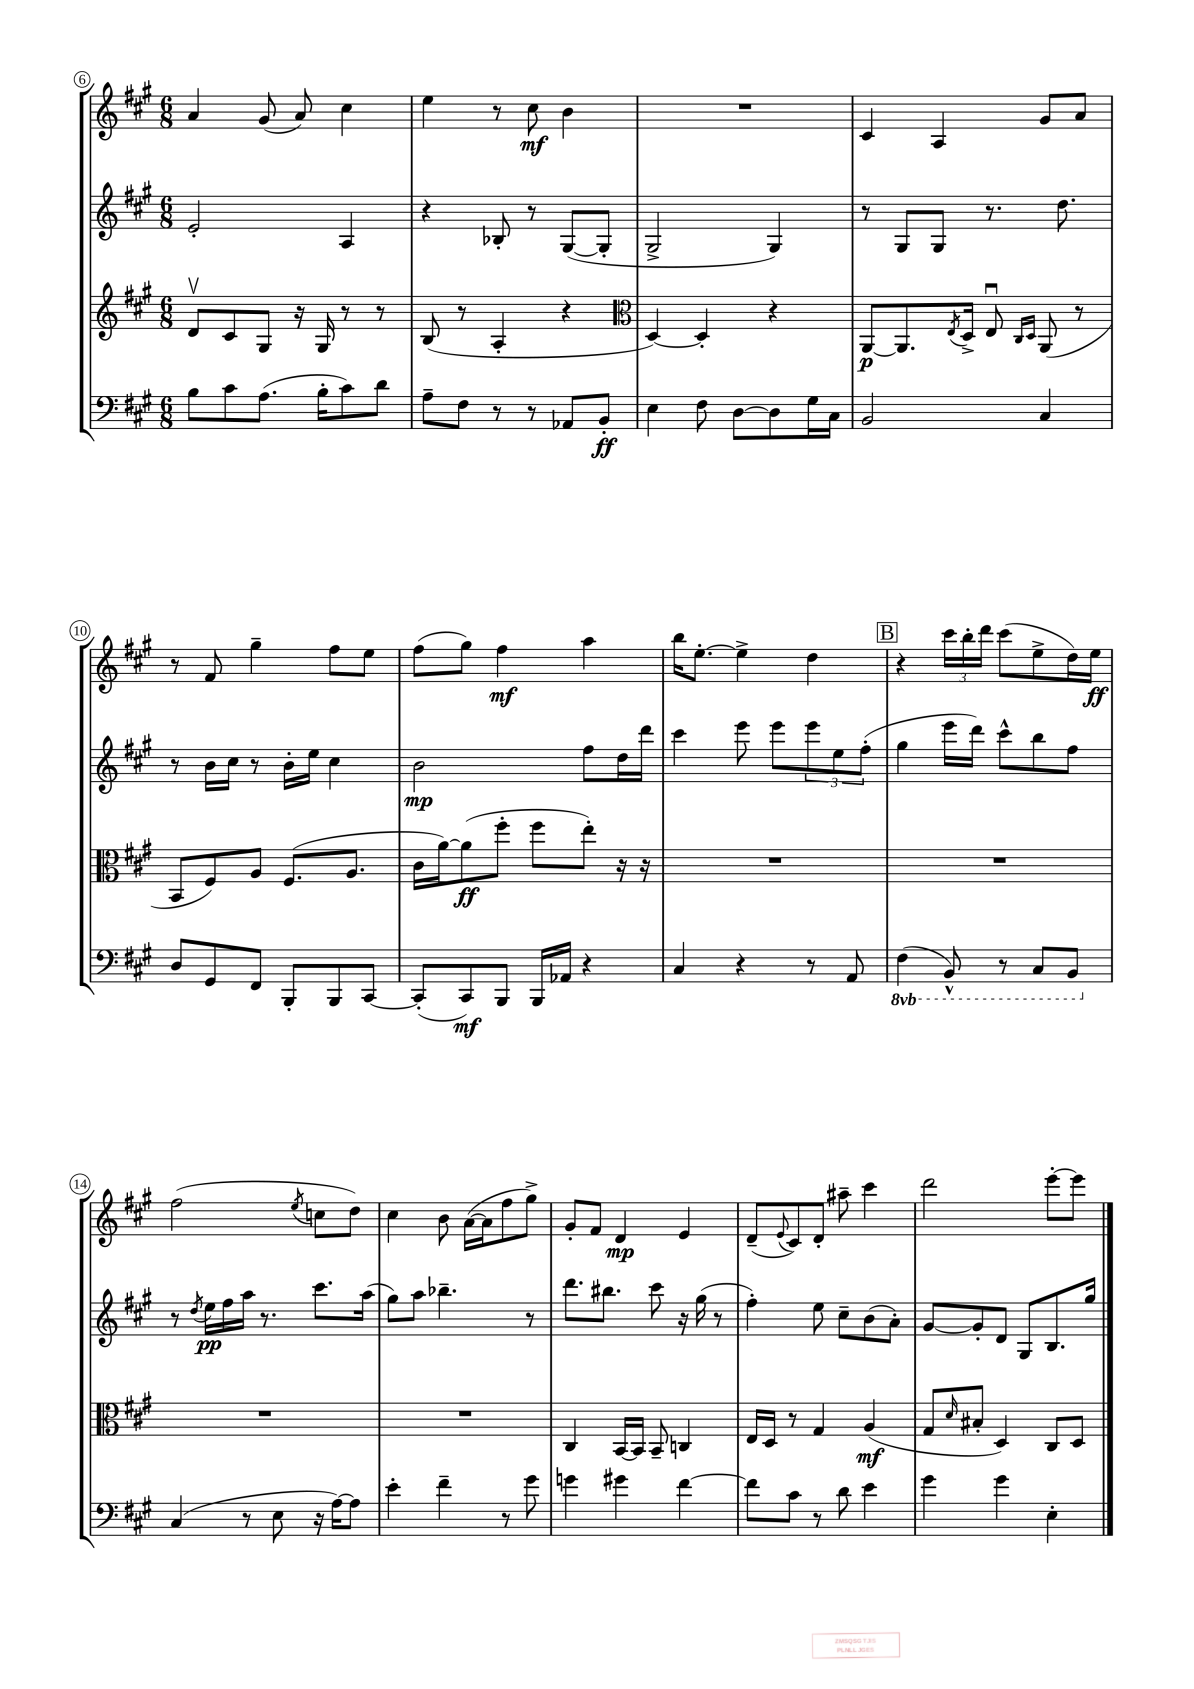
<<
\new StaffGroup <<
\new Staff = "s0" {
    \clef treble \key a \major \numericTimeSignature \time 6/8
    a'4 gis'8( a'8) cis''4 |
    e''4 r8 cis''8\mf b'4 |
    R2. |
    cis'4 a4 gis'8 a'8 |
    r8 fis'8 gis''4-- fis''8 e''8 |
    fis''8( gis''8) fis''4\mf a''4 |
    b''16 e''8.~-. e''4-> d''4 |
    \mark \markup { \box "B" } r4 \tuplet 3/2 { cis'''16 b''16-. d'''16 } cis'''8( e''8-> d''16) e''16\ff |
    fis''2( \acciaccatura { e''8 } c''8 d''8) |
    cis''4 b'8 a'16~( a'16 fis''8 gis''8->) |
    gis'8-. fis'8 d'4\mp e'4 |
    d'8--( \appoggiatura { e'8 } cis'8) d'8-. ais''8-- cis'''4 |
    d'''2 e'''8~-. e'''8 \bar "|." |
}
\new Staff = "s1" {
    \clef treble \key a \major \numericTimeSignature \time 6/8
    e'2-. a4 |
    r4 bes8-. r8 gis8~( gis8-. |
    gis2-> gis4) |
    r8 gis8 gis8 r8. d''8. |
    r8 b'16 cis''16 r8 b'16-. e''16 cis''4 |
    b'2\mp fis''8 d''16 d'''16 |
    cis'''4 e'''8 e'''8 \tuplet 3/2 { e'''8 e''8 fis''8-.( } |
    \mark \markup { \box "B" } gis''4 e'''16 d'''16) cis'''8-^ b''8 fis''8 |
    r8 \acciaccatura { d''8 } e''16\pp fis''16 a''16 r8. cis'''8. a''16( |
    gis''8) a''8 bes''4.-- r8 |
    d'''8. bis''8. cis'''8 r16 gis''16( r8 |
    fis''4-.) e''8 cis''8-- b'8( a'8-.) |
    gis'8~ gis'8-. d'8 gis8 b8. gis''16 \bar "|." |
}
\new Staff = "s2" {
    \clef treble \key a \major \numericTimeSignature \time 6/8
    d'8\upbow cis'8 gis8 r16 gis16 r8 r8 |
    b8( r8 a4-. r4 |
    \clef alto d4~) d4-. r4 |
    a,8~\p a,8. \acciaccatura { e8 } d16-> e8\downbow \grace { cis16 d16 } a,8( r8 |
    b,8 fis8) a8 fis8.( a8. |
    cis'16 a'16~) a'8\ff( fis''8-. fis''8 e''8-.) r16 r16 |
    R2. |
    \mark \markup { \box "B" } R2. |
    R2. |
    R2. |
    cis4 b,16~ b,16 b,8-- c4 |
    e16 d16 r8 gis4 a4\mf( |
    gis8 \grace { d'16 } bis8-. d4) cis8 d8 \bar "|." |
}
\new Staff = "s3" {
    \clef bass \key a \major \numericTimeSignature \time 6/8 \set Staff.ottavationMarkups = #ottavation-simple-ordinals
    b8 cis'8 a8.( b16-. cis'8) d'8 |
    a8-- fis8 r8 r8 aes,8 b,8-.\ff |
    e4 fis8 d8~ d8 gis16 cis16 |
    b,2 cis4 |
    d8 gis,8 fis,8 b,,8-. b,,8 cis,8~ |
    cis,8-.( cis,8\mf) b,,8 b,,16 aes,16 r4 |
    cis4 r4 r8 a,8 |
    \mark \markup { \box "B" } \ottava #-1 fis,4( b,,8-^) r8 cis,8 b,,8 \ottava #0 |
    cis4( r8 e8 r16 a16~) a8 |
    e'4-. fis'4-- r8 gis'8 |
    g'4 gis'4 fis'4~ |
    fis'8 cis'8 r8 d'8 e'4 |
    gis'4 gis'4 e4-. \bar "|." |
}
>>
>>
\layout { \context { \Score currentBarNumber = #6 \override BarNumber.stencil = #(make-stencil-circler 0.1 0.3 ly:text-interface::print) } }
